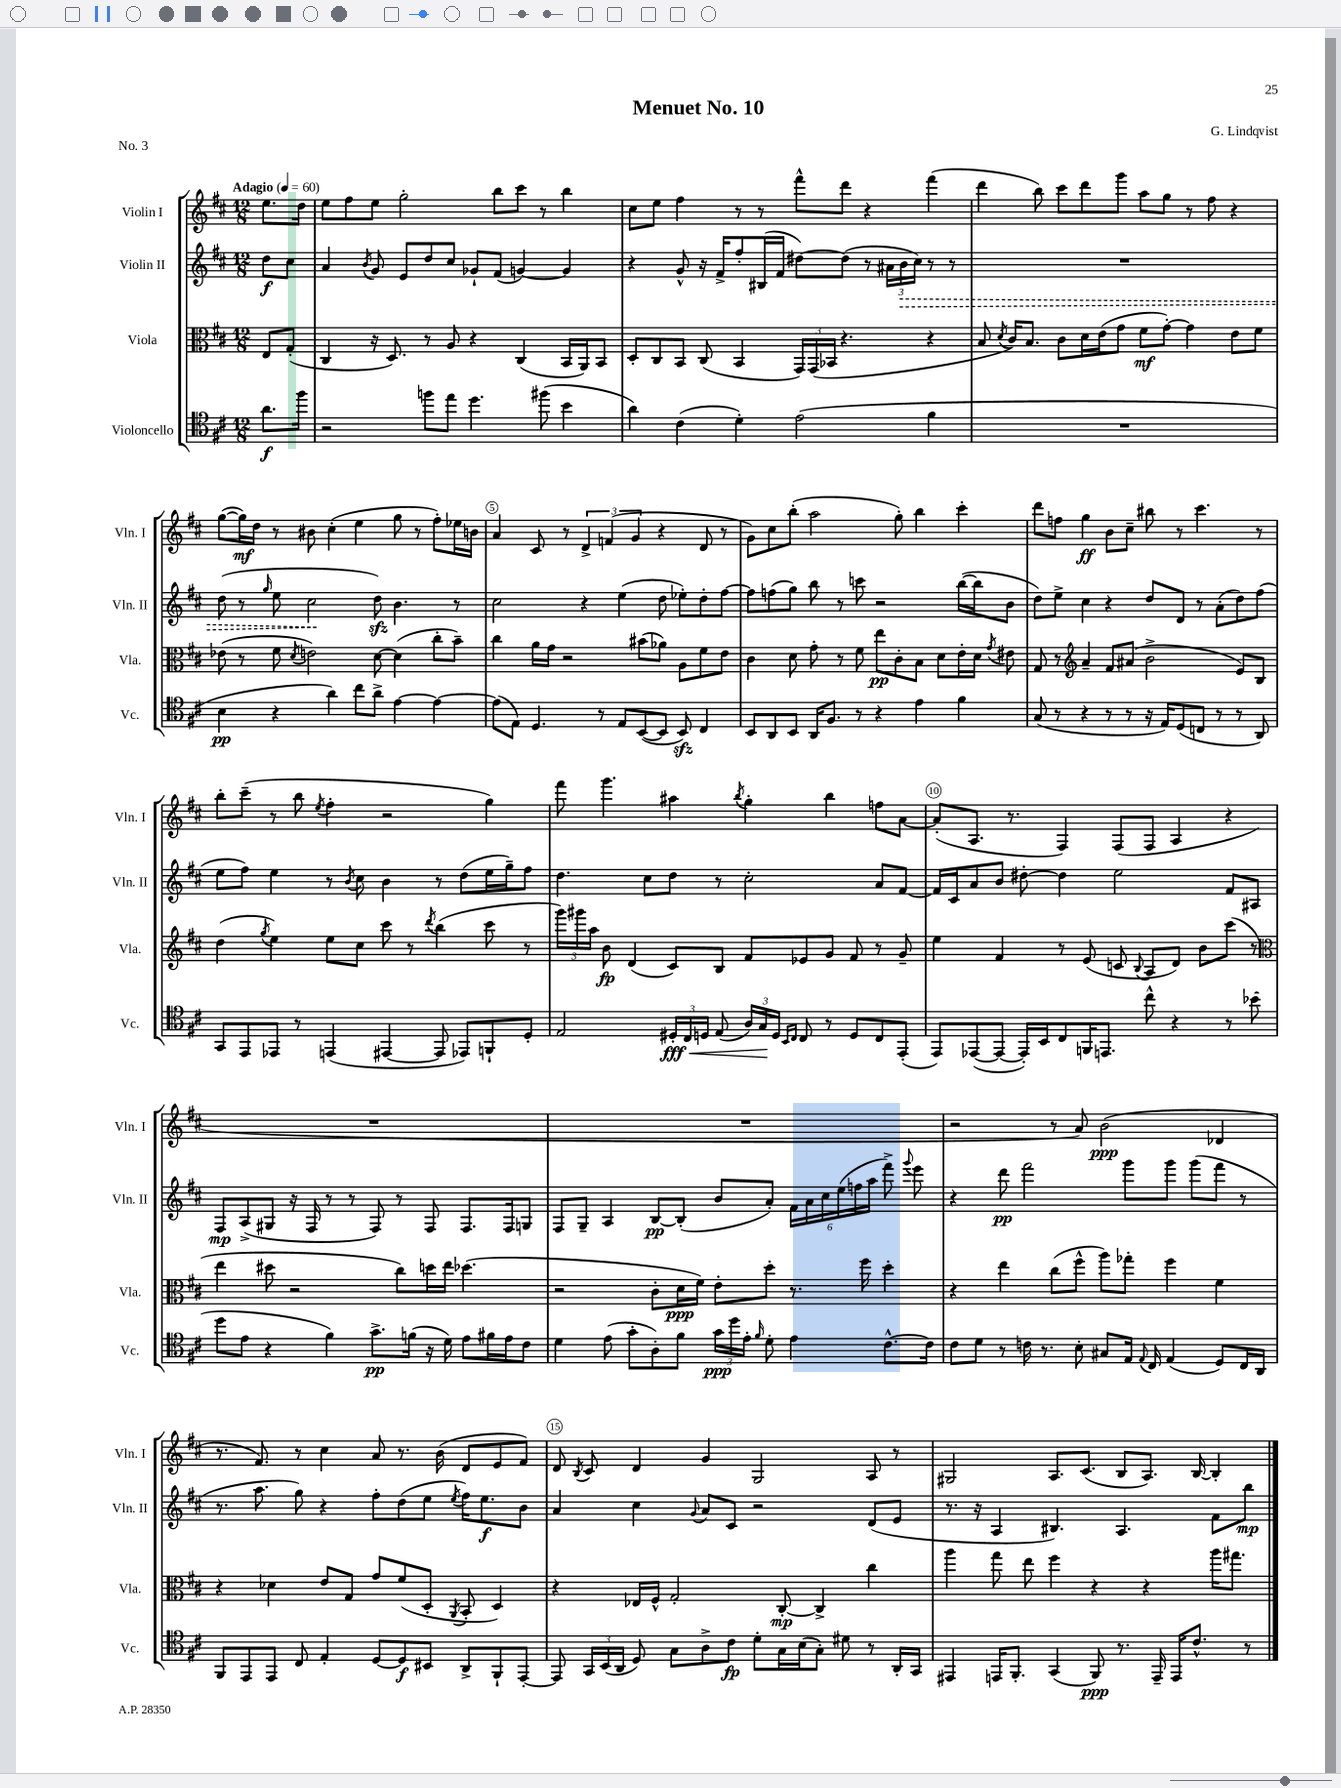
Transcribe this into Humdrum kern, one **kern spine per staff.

**kern	**dynam	**kern	**dynam	**kern	**dynam	**kern	**dynam
*part4	*part4	*part3	*part3	*part2	*part2	*part1	*part1
*staff4	*staff4	*staff3	*staff3	*staff2	*staff2	*staff1	*staff1
*I"Violoncello	*	*I"Viola	*	*I"Violin II	*	*I"Violin I	*
*I'Vc.	*	*I'Vla.	*	*I'Vln. II	*	*I'Vln. I	*
*clefC4	*	*clefC3	*	*clefG2	*	*clefG2	*
*k[f#c#]	*	*k[f#c#]	*	*k[f#c#]	*	*k[f#c#]	*
*M12/8	*	*M12/8	*	*M12/8	*	*M12/8	*
*MM60	*	*MM60	*	*MM60	*	*MM60	*
=	=	=	=	=	=	=	=
!	!	!	!	!	!	!LO:TX:a:B:t=Adagio	!
8.a\L	f	8E/L	.	8dd\L	f	8.ee\L	.
.	.	(8G'/J	.	8cc#\J	.	.	.
16ff#\Jk	.	.	.	.	.	16dd\Jk	.
=1	=1	=1	=1	=1	=1	=1	=1
2r	.	4C#/	.	4a/	.	8ee\L	.
.	.	.	.	.	.	8ff#\	.
.	.	.	.	8qb/	.	.	.
.	.	16r	.	8g/	.	8ee\J	.
.	.	8.D/)	.	.	.	.	.
.	.	.	.	8e/L	.	2gg'\	.
8ffn\L	.	8r	.	8dd/	.	.	.
8ee\J	.	8A/	.	8cc#/J	.	.	.
4.dd\	.	4r	.	8g-X`/L	.	.	.
.	.	.	.	(8f#/J	.	8bb\L	.
.	.	(4C#/	.	[4gn/)	.	8ccc#\J	.
(8ff#X\	.	.	.	.	.	8r	.
4b\	.	16BB/LL	.	4g/]	.	4bb\	.
.	.	16AA/J)	.	.	.	.	.
.	.	8BB/J	.	.	.	.	.
=2	=2	=2	=2	=2	=2	=2	=2
4a\)	.	8D'/L	.	4r	.	8cc#\L	.
.	.	8C#/	.	.	.	8ee\J	.
(4c#\	.	8BB/J	.	8g^^/	.	4ff#\	.
.	.	(8C#/	.	16r	.	.	.
.	.	.	.	16f#^/KL	.	.	.
4d'\)	.	4BB/	.	8ff#'/	.	8r	.
.	.	.	.	(16B#X/L	.	8r	.
.	.	.	.	16f#/JJ	.	.	.
(2e\	.	24GG/LL)	.	[8dd#X\L)	.	8fff#^^\L	.
.	.	(24GG/	.	.	.	.	.
.	.	24BB-X/JJ	.	.	.	.	.
.	.	4.r	.	(8dd#\J]	.	8ddd\J	.
.	.	.	.	8r	.	4r	.
.	.	.	.	24a#X\LL	.	.	.
!	!	!	!	!	!LO:HP:b	!	!
.	.	.	.	24b\	>	.	.
.	.	.	.	24cc#\JJ)	.	.	.
4f#\	.	4r	.	8r	.	(4fff#\	.
.	.	.	.	8r	.	.	.
=3	=3	=3	=3	=3	=3	=3	=3
1.r	.	8B/	.	1.r	.	4ddd\	.
.	.	8qd/	.	.	.	.	.
.	.	16c#/KL)	.	.	.	.	.
.	.	8.B/J	.	.	.	.	.
.	.	.	.	.	.	8bb\)	.
.	.	8c#\L	.	.	.	8ccc#\L	.
.	.	16d\L	.	.	.	8ddd\	.
.	.	(16e\J	.	.	.	.	.
.	.	8g\J	.	.	.	8ggg\J	.
.	.	8f#\L	mf	.	.	8aa\L	.
.	.	[8g'\J)	.	.	.	8gg\J	.
.	.	4g\]	.	.	.	8r	.
.	.	.	.	.	.	8ff#\	.
.	.	8e\L	.	.	.	4r	.
.	.	8f#\J	.	.	.	.	.
!!LO:LB:g=z
=4	=4	=4	=4	=4	=4	=4	=4
4B\	pp	(8e-X\	.	(8dd\	.	([8gg\L	.
.	.	8r	.	8r	.	16gg\L])	mf
.	.	.	.	.	.	16dd\JJ	.
.	.	.	.	16qqgg/	.	.	.
4r	.	8f#\	.	8ee\	.	8r	.
.	.	8qd/	.	.	.	.	.
.	.	2en\)	.	2cc#\	.	8b#X\	.
4a\)	.	.	.	.	.	(4cc#'\	.
8cc#\L	.	.	.	.	.	4ee\	.
8a^\J	.	[8d\	.	8ddzz\)	]	.	.
[4e\	.	(4d\]	.	4.b\	.	8gg\	.
.	.	.	.	.	.	8r	.
4e\_	.	8cc#'\L	.	.	.	8ff#'\L)	.
.	.	8b~\J)	.	8r	.	16ee-X\L	.
.	.	.	.	.	.	16bn\JJ	.
=5	=5	=5	=5	=5	=5	=5	=5
(8e\L]	.	4cc#\	.	2cc#\	.	4a/	.
8E\J)	.	.	.	.	.	.	.
4.D/	.	16a\LL	.	.	.	8c#/	.
.	.	16g\JJ	.	.	.	.	.
.	.	2r	.	.	.	8r	.
.	.	.	.	4r	.	6d^/	.
8r	.	.	.	.	.	.	.
.	.	.	.	.	.	(6fn/	.
8E/L	.	.	.	(4ee\	.	.	.
.	.	.	.	.	.	6g/	.
([8BB/	.	(8b#X\L	.	.	.	.	.
8BB/J]	.	8a-X\J)	.	8dd\	.	4r	.
8BBzz/)	.	8A\L	.	8ee-X'\L)	.	.	.
4C#/	.	8f#\	.	8dd'\	.	8d/	.
.	.	8e\J	.	[8ff#\J	.	8r	.
=6	=6	=6	=6	=6	=6	=6	=6
8BB/L	.	4c#\	.	8ff#\L]	.	8g\L)	.
8AA/	.	.	.	(8ffn\	.	8cc#\	.
8BB/J	.	8d\	.	8gg\J)	.	(8bb'\J	.
16AA/KL	.	8g'\	.	8bb\	.	2aa\	.
8.F#/J	.	.	.	.	.	.	.
.	.	8r	.	8r	.	.	.
8r	.	8f#\	.	8cccn\	.	.	.
4r	.	8ee\L	pp	2r	.	.	.
.	.	8c#'\	.	.	.	8gg'\)	.
4e\	.	8B\J	.	.	.	4bb\	.
.	.	8d\L	.	.	.	.	.
4f#\	.	16e'\L	.	([16bb\LL	.	4ccc#'\	.
.	.	16d\JJ	.	16bb\J]	.	.	.
.	.	8qg/	.	.	.	.	.
.	.	8e#X\	.	8b\J	.	.	.
=7	=7	=7	=7	=7	=7	=7	=7
(8G/	.	8G/	.	8dd\L)	.	8ddd\L	.
8r	.	8r	.	8ee^\J	.	8ffn\J	.
*	*	*clefG2	*	*	*	*	*
4r	.	4a~/	.	4cc#\	.	4gg\	ff
8r	.	8f#/L	.	4r	.	8b\L	.
8r	.	(8a#X/J	.	.	.	8cc#~\J	.
16r	.	2b^\	.	8dd/L	.	8bb#X\	.
16E/KL)	.	.	.	.	.	.	.
(8D/	.	.	.	8d/J	.	8r	.
8Cn/J	.	.	.	8r	.	4.ccc#\	.
8r	.	.	.	(8a'\L	.	.	.
8r	.	8e/L)	.	8dd\)	.	.	.
8AA/)	.	8B/J	.	(8ff#\J	.	8r	.
!!LO:LB:g=z
=8	=8	=8	=8	=8	=8	=8	=8
8GG/L	.	(4dd\	.	8ee\L	.	8bb'\L	.
8EE/	.	.	.	8ff#\J)	.	(8ccc#~\J	.
.	.	8qgg/	.	.	.	.	.
8EE-X/J	.	4ee\)	.	4ee\	.	8r	.
8r	.	.	.	.	.	8bb\	.
.	.	.	.	.	.	8qee/	.
(4EEn/	.	8ee\L	.	8r	.	4ff#'\	.
.	.	.	.	8qb/	.	.	.
.	.	8cc#\J	.	8cc#\	.	.	.
[4EE#X/	.	8ccc#\	.	4b\	.	2r	.
.	.	8r	.	.	.	.	.
.	.	8qddd/	.	.	.	.	.
8EE#/]	.	(4bb\	.	8r	.	.	.
8EE-X/L)	.	.	.	(8dd\L	.	.	.
8FFn`/	.	8ccc#\	.	16ee\L	.	4gg\)	.
.	.	.	.	16gg~\J)	.	.	.
8D'/J	.	8r	.	8ff#\J	.	.	.
=9	=9	=9	=9	=9	=9	=9	=9
2E/	.	24ggg\LL)	.	4.dd\	.	8fff#\	.
.	.	24ggg#X\	.	.	.	.	.
.	.	24aa\JJ	.	.	.	.	.
.	.	8b\	fp	.	.	4.ggg\	.
.	.	(4d/	.	.	.	.	.
.	.	.	.	8cc#\L	.	.	.
!	!LO:HP:b	!	!	!	!	!	!
24D#X'/LL	< fff	8c#/L)	.	8dd\J	.	4aa#X\	.
24C#/	.	.	.	.	.	.	.
24Dn/JJ	.	.	.	.	.	.	.
(8E/	.	8B/J	.	8r	.	.	.
.	.	.	.	.	.	8qbb/	.
24A/LL)	.	8f#/L	.	2cc#'\	.	4gg'\	.
24G/	.	.	.	.	.	.	.
24D/JJ	[	.	.	.	.	.	.
16qqBB/LL	.	.	.	.	.	.	.
16qqC#/JJ	.	.	.	.	.	.	.
8C#/	.	8e-X/	.	.	.	.	.
8r	.	8g/J	.	.	.	4bb\	.
8D/L	.	8f#/	.	.	.	.	.
8C#/	.	8r	.	8a/L	.	8ffn\L	.
(8EE'/J	.	8g~/	.	[8f#/J	.	[8a\J	.
=10	=10	=10	=10	=10	=10	=10	=10
8EE/L)	.	4ee\	.	16f#/LL]	.	(8a'/L]	.
.	.	.	.	16c#/J	.	.	.
([8EE-X/	.	.	.	8a/	.	8.A/J	.
8EE-/J_	.	4f#/	.	8b/J	.	.	.
.	.	.	.	.	.	8.r	.
16EE-'/LL])	.	.	.	[8dd#X'\	.	.	.
16BB/J	.	.	.	.	.	.	.
8C#/	.	8r	.	4dd#\]	.	4F#/)	.
16FFn/K	.	(8e/	.	.	.	.	.
8.EEn/J	.	.	.	.	.	.	.
.	.	8cn/	.	2ee\	.	(8F#/L	.
.	.	8qqB/	.	.	.	.	.
8cc#^^\	.	8A/L	.	.	.	8F#/J	.
4r	.	8d/J)	.	.	.	4A/	.
.	.	8b\L	.	.	.	.	.
8r	.	(8ccc#\J	.	8f#/L	.	4r	.
(8b-X\	.	8r	.	8A#X/J	.	.	.
!!LO:LB:g=z
=11	=11	=11	=11	=11	=11	=11	=11
*	*	*clefC3	*	*	*	*	*
8dd\L	.	4ee\	.	8F#/L	mp	1.r	.
8e\J	.	.	.	(8A^/	.	.	.
4r	.	8dd#X\	.	8G#X/J	.	.	.
.	.	2r	.	16r	.	.	.
.	.	.	.	16F#/	.	.	.
4f#\)	.	.	.	8r	.	.	.
.	.	.	.	8r	.	.	.
8.g^\L	pp	.	.	8F#/)	.	.	.
.	.	8cc#\L)	.	8r	.	.	.
(16fn\Jk	.	.	.	.	.	.	.
16r	.	16ddn\L	.	8F#/	.	.	.
16d\)	.	16ee\JJ	.	.	.	.	.
8e\L	.	(4.dd-X\	.	8.F#/L	.	.	.
16f#X\L	.	.	.	.	.	.	.
16e\J	.	.	.	16F#/k	.	.	.
8c#\J	.	.	.	8Gn/J	.	.	.
=12	=12	=12	=12	=12	=12	=12	=12
4d\	.	2r	.	8F#/L	.	1.r	.
.	.	.	.	8G~/J	.	.	.
(8e\	.	.	.	4A/	.	.	.
8g'\L	.	.	.	.	.	.	.
8A'\)	.	8c#'\L	.	[8B/L	pp	.	.
8f#\J	.	16d\L	ppp	(8B'/J]	.	.	.
.	.	16f#\JJ)	.	.	.	.	.
24g\LL	ppp	8e'\L	.	8b/L	.	.	.
24dd\	.	.	.	.	.	.	.
24e'\JJ	.	.	.	.	.	.	.
16qqf#/	.	.	.	.	.	.	.
8d'\	.	8dd'\J	.	8a'/J)	.	.	.
4e\	.	8.r	.	24f#\LL	.	.	.
.	.	.	.	24a\	.	.	.
.	.	.	.	24cc#\	.	.	.
.	.	.	.	(24ee\	.	.	.
.	.	.	.	24ffn\	.	.	.
.	.	16ff#\	.	.	.	.	.
.	.	.	.	24aa\JJ	.	.	.
[8.c#^^\L	.	4dd'\	.	8fff#^\)	.	.	.
.	.	.	.	8qqggg/	.	.	.
.	.	.	.	8eee\	.	.	.
16c#\Jk]	.	.	.	.	.	.	.
=13	=13	=13	=13	=13	=13	=13	=13
8c#\L	.	4r	.	4r	.	2r	.
8d\J	.	.	.	.	.	.	.
8r	.	4ee\	.	8ddd\	pp	.	.
16cn\	.	.	.	2fff#\	.	.	.
8.r	.	.	.	.	.	.	.
.	.	(8cc#\L	.	.	.	8r	.
8B'\	.	8ff#^^\J	.	.	.	8a/)	.
8G#X/L	.	8aa\L)	.	.	.	(2b\	ppp
16E/Jk	.	8gg-X'\J	.	8ggg\L	.	.	.
8qqE/	.	.	.	.	.	.	.
16C#/	.	.	.	.	.	.	.
(4E/	.	4ff#\	.	8ggg\J	.	.	.
.	.	.	.	(8ggg\L	.	.	.
8D/L)	.	4f#\	.	8fff#\J	.	4d-X/	.
16C#/L	.	.	.	8r	.	.	.
16AA/JJ	.	.	.	.	.	.	.
!!LO:LB:g=z
=14	=14	=14	=14	=14	=14	=14	=14
8FF#/L	.	4r	.	8.r	.	8.r	.
8EE/	.	.	.	.	.	.	.
.	.	.	.	8.aa\	.	8.f#/)	.
8EE/J	.	4d-X\	.	.	.	.	.
8C#/	.	.	.	8gg\)	.	8r	.
4E'/	.	8e/L	.	4r	.	4cc#\	.
.	.	8G/J	.	.	.	.	.
[8D/L	.	8g/L	.	8ff#'\L	.	8a/	.
8D/]	f	(8f#/	.	(8dd\	.	8.r	.
8BB#X/J	.	8D'/J	.	8ee\J	.	.	.
.	.	.	.	.	.	(16b\	.
.	.	8qAA/	.	8qee/	.	.	.
8AA^/L	.	8BB'/	.	16ff#\KL)	.	8d/L	.
.	.	.	.	8.ee\	f	.	.
8FF#`/	.	4D/)	.	.	.	8e/	.
[8EE'/J	.	.	.	8b\J	.	8f#/J)	.
=15	=15	=15	=15	=15	=15	=15	=15
8EE/]	.	4r	.	4a/	.	8d/	.
.	.	.	.	.	.	8qB/	.
24GG/LL	.	.	.	.	.	8c#/	.
(24BB/	.	.	.	.	.	.	.
24AA/JJ	.	.	.	.	.	.	.
8D/)	.	16E-X/LL	.	4cc#\	.	4d/	.
.	.	16F#^^/JJ	.	.	.	.	.
8G\L	.	2G'/	.	.	.	.	.
.	.	.	.	8qqg/	.	.	.
8A^\	.	.	.	8a/L	.	4g/	.
8c#\J	fp	.	.	8c#/J	.	.	.
8d'\L	.	.	.	2r	.	2G/	.
16G\L	.	[8C#'/	mp	.	.	.	.
(16B\J	.	.	.	.	.	.	.
8G'\J)	.	4C#^/]	.	.	.	.	.
8d#X\	.	.	.	.	.	.	.
8r	.	4cc#\	.	(8d/L	.	8A/	.
16AA'/LL	.	.	.	8e/J	.	8r	.
16GG/JJ	.	.	.	.	.	.	.
=16	=16	=16	=16	=16	=16	=16	=16
4EE#X/	.	4aa\	.	8.r	.	2G#X/	.
.	.	.	.	16r	.	.	.
16EEn/KL	.	8gg\	.	4A/	.	.	.
8.FF#'/J	.	.	.	.	.	.	.
.	.	8ee\	.	.	.	.	.
(4GG/	.	4ff#\	.	4.B#X/)	.	8.A/L	.
.	.	.	.	.	.	(8.c#/J	.
8FF#/)	ppp	4r	.	.	.	.	.
8.r	.	.	.	4.A/	.	8B/L	.
.	.	4r	.	.	.	8.A/J)	.
16EE~/	.	.	.	.	.	.	.
16EE/KL	.	.	.	.	.	.	.
8.c#^^/J	.	.	.	.	.	[16B/	.
.	.	16aa\KL	.	8f#\L	.	4B'/]	.
.	.	8.gg#X\J	.	.	.	.	.
8r	.	.	.	8bb\J	mp	.	.
==	==	==	==	==	==	==	==
*-	*-	*-	*-	*-	*-	*-	*-
